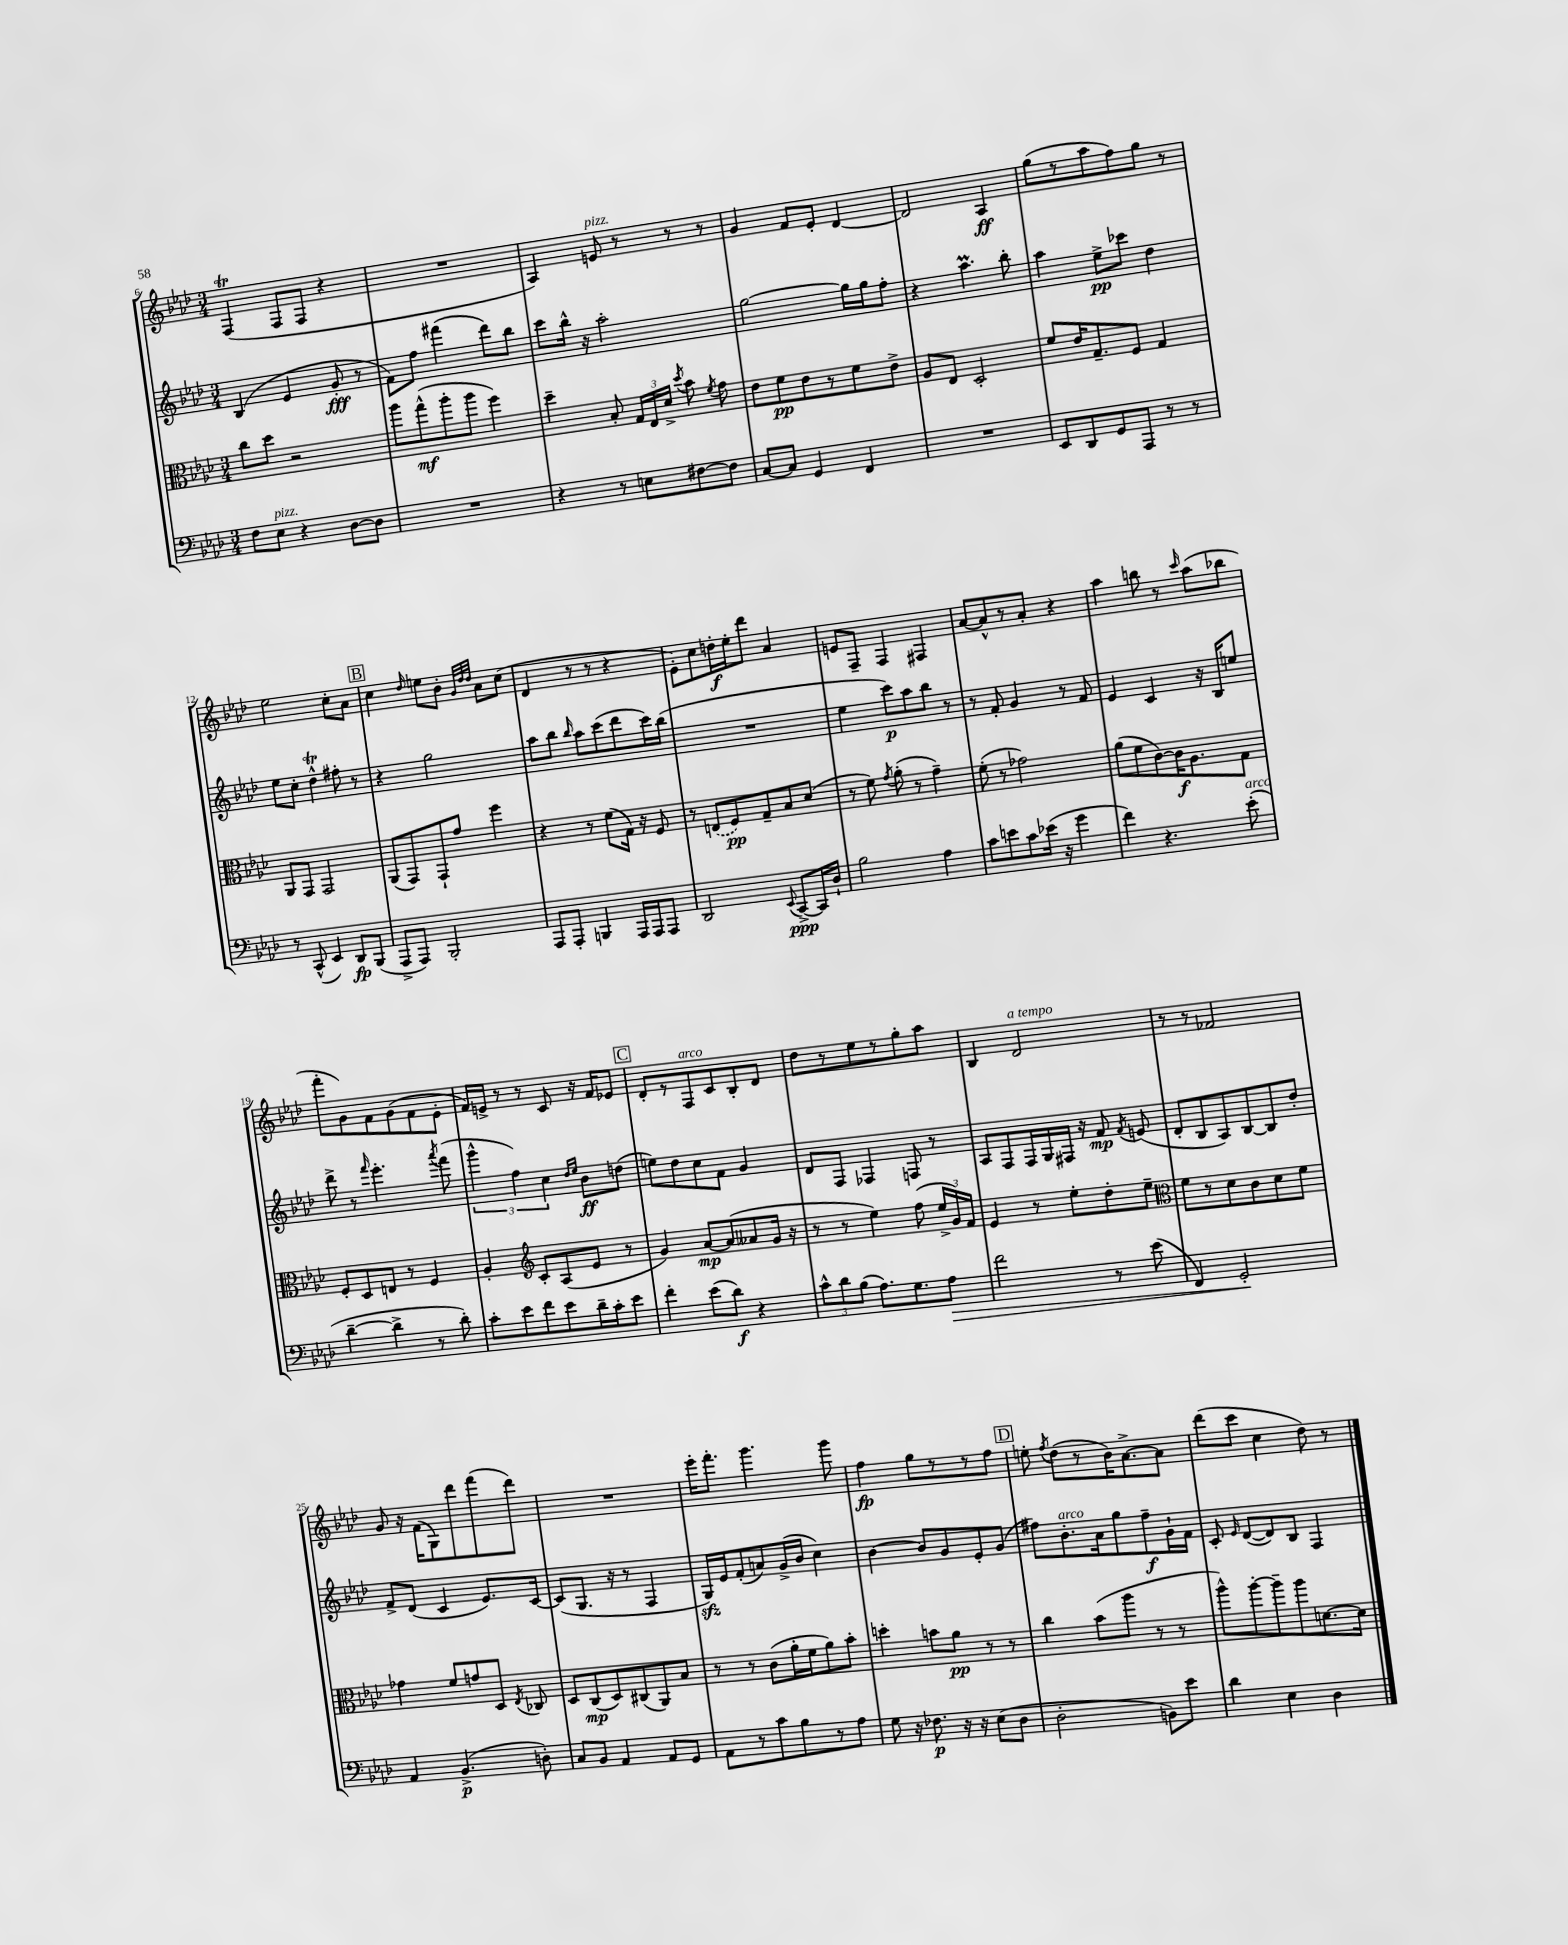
<<
\new StaffGroup <<
\new Staff = "s0" {
    \clef treble \key aes \major \numericTimeSignature \time 3/4
    \autoBeamOff f4\trill( f8[ f8] r4 |
    R2. |
    aes4) e'8^\markup { \italic "pizz." } r8 r8 r8 |
    g'4 f'8[ ees'8]-. des'4~ |
    des'2 aes4\ff |
    g''8[( r8 aes''8 f''8) g''8] r8 |
    ees''2 c''8[-. aes'8] |
    \mark \markup { \box "B" } c''4 \grace { des''16 } e''8[ bes'8]-. \grace { g'32[ des''32 des''32] } aes'8[ c''8]( |
    des'4 r8 r8 r4 |
    ees'8[-.) c''8 d''16-.\f ees''16-. des'''8] aes'4 |
    e'8[ f8]-- f4 fis4 |
    aes'8[~ aes'8-^ r8 aes'8]-. r4 |
    aes''4 b''8 r8 \grace { c'''16 } aes''8[( bes''8] |
    f'''8[-. g'8) f'8 g'8( f'8 ees'8]-. |
    f'16[) e'16]-> r8 r8 c'8 r16 f'16[ ees'8] |
    \mark \markup { \box "C" } des'8[-. r8 f8^\markup { \italic "arco" } c'8 bes8-. des'8] |
    des''8[ r8 ees''8 r8 g''8-. aes''8] |
    bes4 des'2^\markup { \italic "a tempo" } |
    r8 r8 fes'2 |
    g'8 r16 f'16[( g8) des'''8 f'''8( des'''8]) |
    R2. |
    ees'''16[-. f'''8.]-. g'''4. g'''8 |
    f''4\fp g''8[ r8 r8 f''8] |
    \mark \markup { \box "D" } e''8-. \acciaccatura { f''8 } des''8[( r8 bes'16) aes'8.~-> aes'8] |
    des'''8[( c'''8] c''4 des''8) r8 \bar "|." |
}
\new Staff = "s1" {
    \clef treble \key aes \major \numericTimeSignature \time 3/4
    \autoBeamOff bes4( ees'4 g'8-.\fff r8 |
    f'8[) f''8] fis'''4( des'''8[) bes''8] |
    c'''8[ bes''16]-^ r16 aes''2-. |
    g''2~ g''16[ g''16 f''8]-. |
    r4 aes''4.\prall bes''8-. |
    aes''4 ees''8[->\pp ces'''8] des''4 |
    ees''8[ c''8]-. des''4-^\trill fis''8-. r8 |
    \mark \markup { \box "B" } r4 g''2 |
    aes''8[ bes''8] \grace { bes''16 } aes''8[ c'''8( des'''8 c'''16) bes''16]( |
    R2. |
    ees''4 c'''8[\p) aes''8 bes''8] r8 |
    r8 f'8-. g'4 r8 f'8 |
    ees'4 c'4 r16 bes16[ e''8] |
    des'''8-> r8 \grace { f'''16 } ees'''4.-. \acciaccatura { aes'''8 } f'''8( |
    \tuplet 3/2 { g'''4-^ f''4) c''4 } \grace { des''16[ ees''16] } bes'8[\ff d''8]( |
    \mark \markup { \box "C" } e''8[) des''8 c''8 f'8] g'4 |
    des'8[ f8] fes4 f8 r8 |
    aes8[ f8 f16 g16 fis16] r16 f'8\mp \acciaccatura { f'8 } e'8( |
    des'8[-. bes8 aes8) bes8~ bes8 des''8]-. |
    f'8[-> des'8]( c'4 ees'8.[) c'16]~ |
    c'8[( g8.] r16 r8 f4 |
    g16[\sfz) ees'16 f'8-.( a'8) g'16->( bes'16] c''4) |
    bes'4~ bes'8[ g'8 ees'8-. g'8]( |
    \mark \markup { \box "D" } fis''8[) bes'8.-.^\markup { \italic "arco" } aes'16 g''8 fis''8--\f g'16-! f'16] |
    c'8-. \grace { ees'16 } des'8[~( des'8) bes8] f4 \bar "|." |
}
\new Staff = "s2" {
    \clef alto \key aes \major \numericTimeSignature \time 3/4
    \autoBeamOff c''8[ des''8] r2 |
    aes''8[ g''8-^\mf( aes''8-. aes''8] f''4) |
    des''4-- bes8-. \tuplet 3/2 { g16[ ees16 des'16]-> } \acciaccatura { des''8 } bes'8 \acciaccatura { f'8 } g'8 |
    ees'8[ f'8\pp ees'8 r8 f'8 ees'8]-> |
    aes8[ ees8] des2-. |
    f'8[ ees'16 g8.-- f8] g4 |
    aes,8[ g,8] g,2 |
    \mark \markup { \box "B" } aes,8[( g,8) g,8-! g'8] f''4 |
    r4 r8 f'8[( g16]) r16 f8 |
    r8 \once \slurDashed e8[( f8\pp) g8-- bes8 des'8]( |
    r8 f'8) \acciaccatura { g'8 } aes'8-.( r8 g'4--) |
    f'8-.( r8 ges'2) |
    aes'8[( f'8 c'8~) c'16\f aes8. g8] |
    f8[-. des8 e8] r8 f4 |
    aes4-. \clef treble c'8[-. aes8( ees'8] r8 |
    \mark \markup { \box "C" } g'4) aes'8[~\mp aes'8( aeses'8 g'16] r16 |
    r8 r8 ees''4) f''8( \tuplet 3/2 { ees''16[-> g'16) f'16] } |
    ees'4 r8 ees''8[-. des''8-. ees''8]-- |
    \clef alto f'8[ r8 des'8 c'8 des'8 f'8] |
    ges'4 f'8[ g'8 des8] \acciaccatura { ees8 } ces8 |
    des8[ c8\mp( des8) cis8( aes,8) bes8] |
    r8 r8 c'8[( aes'16-. f'16 aes'8) bes'8]-. |
    d''4-. b'8[ aes'8]\pp r8 r8 |
    \mark \markup { \box "D" } c''4 bes'8[( aes''8] r8 r8 |
    aes''8[-^) aes''8~-. aes''8-- aes''8 d'8.~ d'16] \bar "|." |
}
\new Staff = "s3" {
    \clef bass \key aes \major \numericTimeSignature \time 3/4
    \autoBeamOff f8[ ees8]^\markup { \italic "pizz." } r4 des8[~ des8] |
    R2. |
    r4 r8 e8[ fis8~ fis8] |
    c8[~ c8] g,4 f,4 |
    R2. |
    ees,8[ des,8 g,8 aes,,8] r8 r8 |
    r8 c,8-^( ees,4) des,8[\fp bes,,8]( |
    \mark \markup { \box "B" } aes,,8[-> aes,,8]) bes,,2-. |
    aes,,8[ aes,,8]-. b,,4 aes,,16[ aes,,16 aes,,8] |
    des,2 \appoggiatura { ees,8 } c,8[~->\ppp c,16 des16]-! |
    bes2 aes4 |
    c'8[ e'8 c'8 ees'16]( r16 g'4 |
    f'4) r4. ees'8-.^\markup { \italic "arco" }( |
    des'4~-- des'4-> r8 des'8-.) |
    c'8[-. ees'8 f'8 ees'8 des'16-- c'16-. ees'8] |
    \mark \markup { \box "C" } f'4-. ees'8[( des'8]\f) r4 |
    \tuplet 3/2 { c'8[-^ des'8 bes8]( } aes8.[) g8. aes8]\> |
    f'2 r8 ees'8( |
    f,4) g,2-.\! |
    aes,4 bes,4.->\p( d8-.) |
    c8[ bes,8] aes,4 aes,8[ g,8] |
    aes,8[ r8 c'8 bes8 r8 aes8] |
    g8 r16 fes8.\p r16 r16 ees8[( des8] |
    \mark \markup { \box "D" } des2-. b,8[) ees'8] |
    des'4 ees4 des4 \bar "|." |
}
>>
>>
\layout { \context { \Score currentBarNumber = #6 } }
